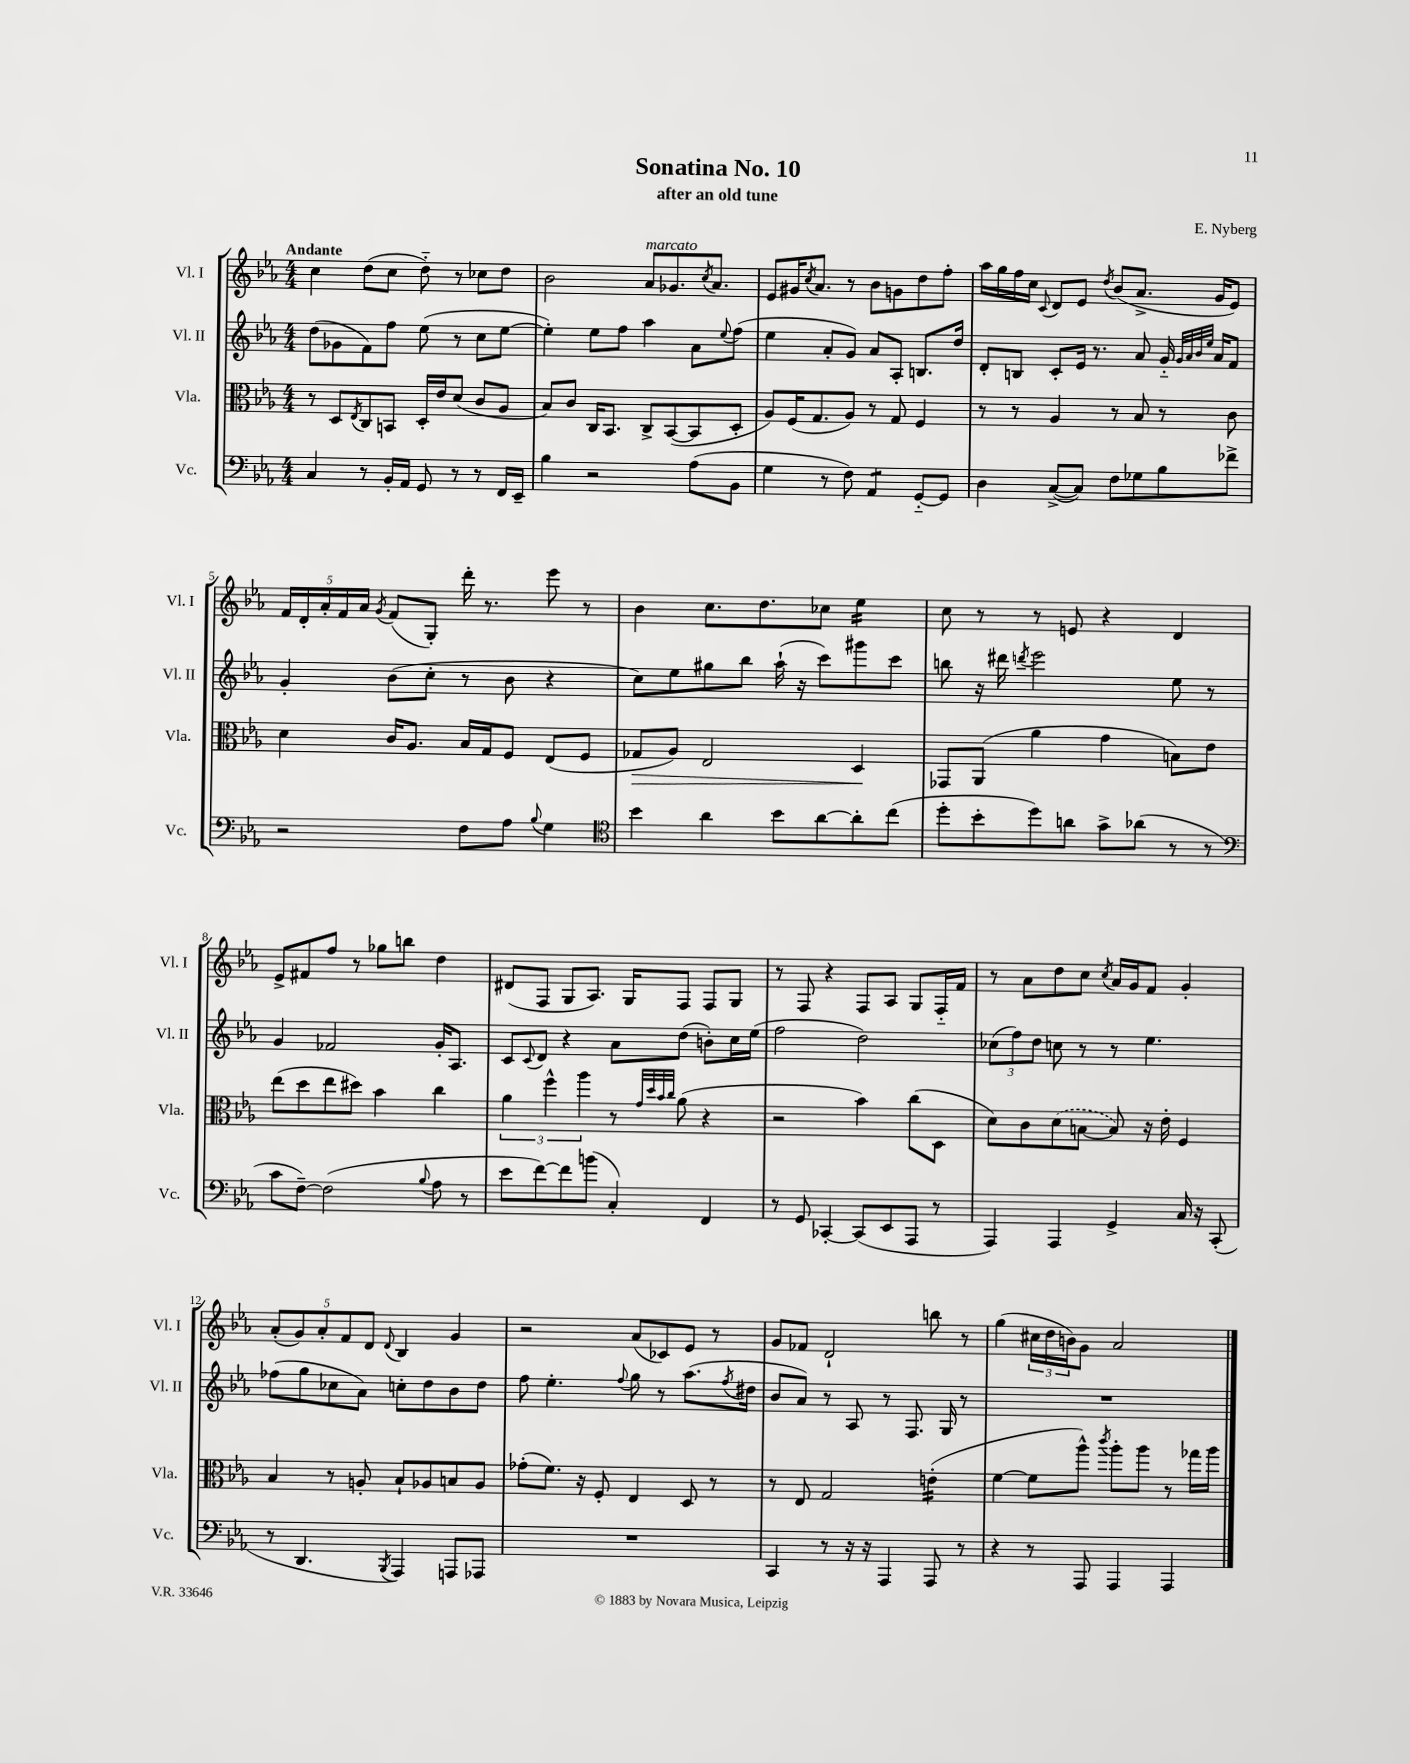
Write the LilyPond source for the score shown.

\header { title = "Sonatina No. 10" composer = "E. Nyberg" subtitle = "after an old tune" }
<<
\new StaffGroup <<
\new Staff = "s0" \with { instrumentName = "Vl. I" shortInstrumentName = "Vl. I" } {
    \clef treble \key ees \major \numericTimeSignature \time 4/4 \tempo "Andante"
    c''4 d''8( c''8 d''8-_) r8 ces''8 d''8 |
    bes'2 aes'8^\markup { \italic "marcato" } ges'8. \acciaccatura { c''8 } aes'8. |
    ees'8 gis'16 \acciaccatura { c''8 } aes'8. r8 bes'8 g'8 d''8 f''8-. |
    aes''16 g''16 f''16 c''16 \appoggiatura { c'8 } d'8 ees'8 \acciaccatura { d''8 } bes'8( aes'8.-> g'16 ees'8) |
    \tuplet 5/4 { f'16 d'16-. aes'16-. f'16 aes'16 } \acciaccatura { g'8 } f'8( g8-.) d'''16-. r8. ees'''8 r8 |
    bes'4 c''8. d''8. ces''8 ees''4:16 |
    c''8 r8 r8 e'8 r4 d'4 |
    ees'8-> fis'8 f''8 r8 ges''8 b''8 d''4 |
    dis'8( f8 g8 aes8.) g16 f8 f8 g8 |
    r8 f8 r4 f8 aes8 g8 f16-_ f'16 |
    r8 aes'8 d''8 c''8 \acciaccatura { c''8 } aes'16 g'16 f'8 g'4-. |
    \tuplet 5/4 { aes'8-.( g'8) aes'8-. f'8 d'8 } \appoggiatura { d'8 } bes4 g'4 |
    r2 aes'8( ces'8) ees'8 r8 |
    g'8 fes'8 d'2-! b''8 r8 |
    g''4( \tuplet 3/2 { cis''16 d''16 b'16) } g'8 aes'2 \bar "|." |
}
\new Staff = "s1" \with { instrumentName = "Vl. II" shortInstrumentName = "Vl. II" } {
    \clef treble \key ees \major \numericTimeSignature \time 4/4
    d''8( ges'8 f'8) f''8 ees''8( r8 c''8 ees''8~ |
    ees''4-.) ees''8 f''8 aes''4 aes'8 \appoggiatura { ees''8 } f''8( |
    ees''4 aes'8-. g'8) aes'8 aes8-. b8. d''16 |
    d'8-. b8 c'8-. ees'16 r8. aes'8 g'16-_ \grace { g'32 aes'32 bes'32 ees''32 } aes'16 f'8 |
    g'4-. bes'8( c''8-. r8 bes'8 r4 |
    c''8) ees''8 gis''8 bes''8 aes''16-!( r16 c'''8) gis'''8 c'''8 |
    b''8 r16 dis'''16 \acciaccatura { d'''8 } ees'''2 ees''8 r8 |
    g'4 fes'2 g'16-. aes8. |
    c'8 \appoggiatura { c'8 } d'8 r4 aes'8 d''8( b'8-.) c''16 ees''16( |
    f''2 d''2) |
    \tuplet 3/2 { ces''8( f''8) d''8 } c''8 r8 r8 ees''4. |
    fes''8( g''8 ces''8 aes'8) c''8-. d''8 bes'8 d''8 |
    f''8 ees''4.-. \appoggiatura { f''8 } g''8 r8 aes''8.( \acciaccatura { f''8 } dis''16 |
    bes'8 aes'8) r8 aes8 r8 f8. g16 r8 |
    R1 \bar "|." |
}
\new Staff = "s2" \with { instrumentName = "Vla." shortInstrumentName = "Vla." } {
    \clef alto \key ees \major \numericTimeSignature \time 4/4
    r8 d8 \acciaccatura { ees8 } c8 b,8 d16-. ees'16 d'8( c'8 aes8 |
    bes8) c'8 c16 bes,8. c8-> bes,8~( bes,8 d8-. |
    aes8) f16( g8. aes8) r8 g8 f4 |
    r8 r8 aes4 r8 bes8 r8 c'8 |
    d'4 c'16 aes8. bes16 g16 f8 ees8( f8 |
    ges8\> aes8) ees2 d4\! |
    ges,8 aes,8( aes'4 g'4 b8) ees'8 |
    ees''8( d''8 ees''8 dis''8) bes'4 c''4 |
    \tuplet 3/2 { aes'4 f''4-^ aes''4 } r8 \grace { g'32 d''32 bes'32 c''32 } aes'8( r4 |
    r2 bes'4) c''8( d8 |
    d'8) c'8 \once \slurDashed d'8( b8~ b8) r16 ees'16-. f4 |
    bes4 r8 a8-. bes8-! aes8 b8 aes8 |
    ges'8-.( f'8.) r16 f8-. ees4 d8 r8 |
    r8 ees8 g2 e'4:16-.( |
    f'4~ f'8 aes''8-^) \acciaccatura { c'''8 } aes''8-. aes''8 r8 ges''16 aes''16 \bar "|." |
}
\new Staff = "s3" \with { instrumentName = "Vc." shortInstrumentName = "Vc." } {
    \clef bass \key ees \major \numericTimeSignature \time 4/4
    c4 r8 bes,16-. aes,16 g,8 r8 r8 f,16 ees,16-- |
    bes4 r2 aes8( bes,8 |
    g4 r8 f8) aes,4:8 g,8~-_ g,8 |
    d4 c8~->( c8) f8 ges8 bes8 fes'8-> |
    r2 f8 aes8 \appoggiatura { bes8 } g4 |
    \clef tenor bes'4 aes'4 bes'8 aes'8~ aes'8-. c''8( |
    d''8-. bes'8-. d''8) a'8 g'8-> aes'8( r8 r8 |
    \clef bass c'8 f8~--) f2( \appoggiatura { bes8 } aes8 r8 |
    ees'8 f'8~) f'8 b'8( c4-.) f,4 |
    r8 g,8 ces,4~-. ces,8( ees,8 aes,,8 r8 |
    aes,,4) aes,,4 g,4-> c16 r16 c,8-.( |
    r8 d,4. \acciaccatura { bes,,8 } aes,,4) a,,8 aes,,8 |
    R1 |
    c,4 r8 r16 r16 aes,,4 aes,,8 r8 |
    r4 r8 aes,,8 aes,,4 aes,,4 \bar "|." |
}
>>
>>
